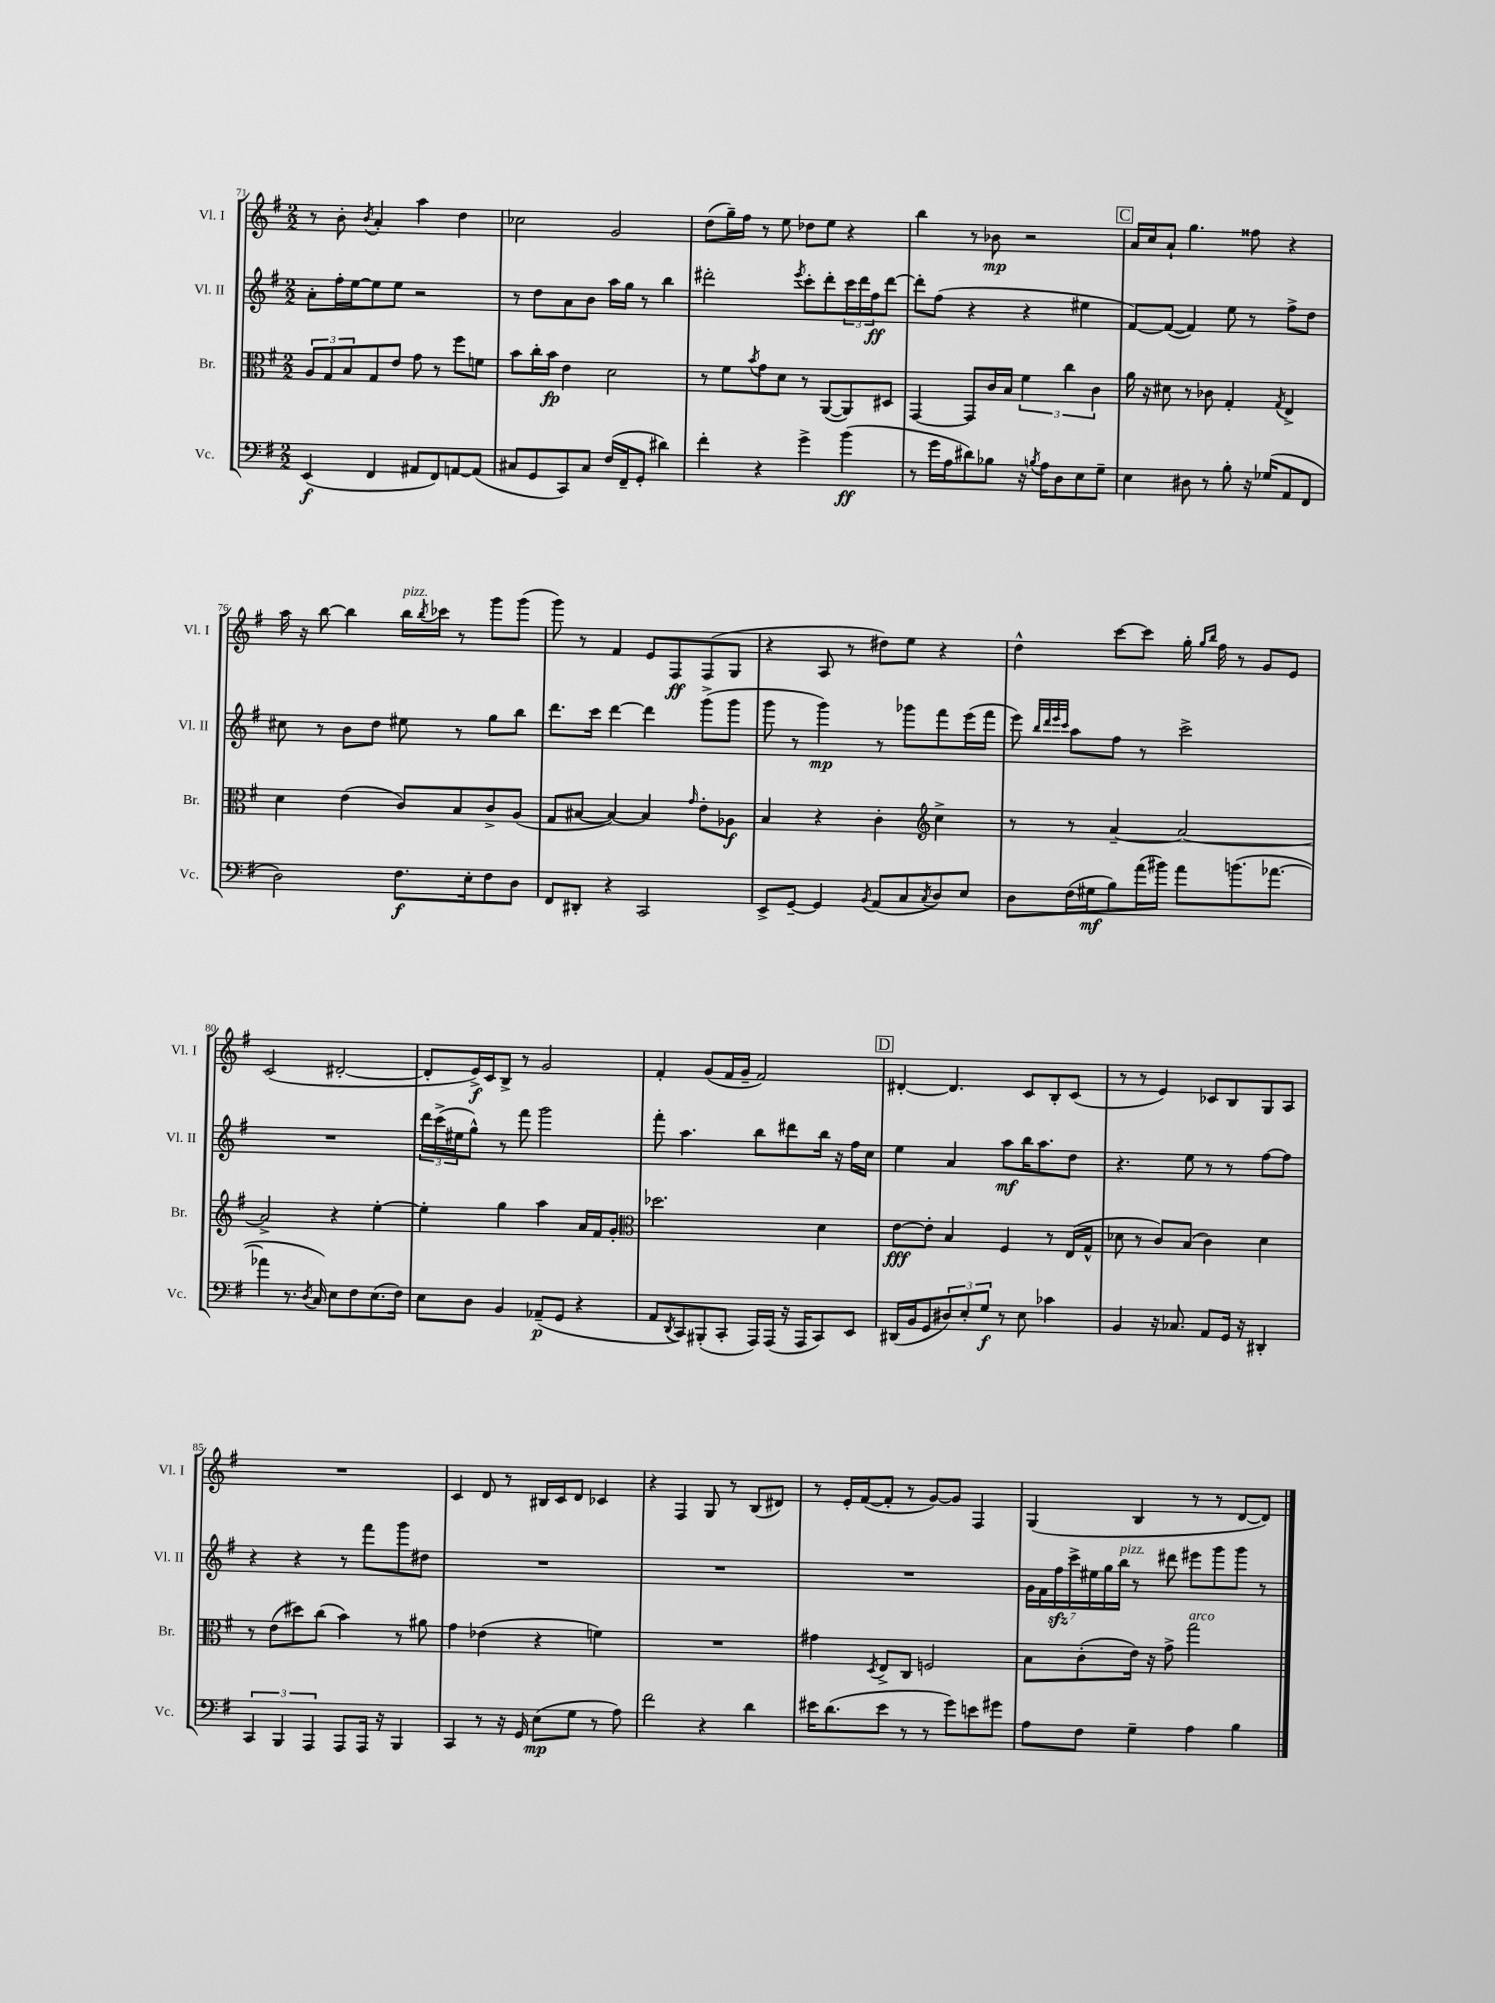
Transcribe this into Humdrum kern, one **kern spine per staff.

**kern	**dynam	**kern	**dynam	**kern	**dynam	**kern	**dynam
*part4	*part4	*part3	*part3	*part2	*part2	*part1	*part1
*staff4	*staff4	*staff3	*staff3	*staff2	*staff2	*staff1	*staff1
*I"Vc.	*	*I"Br.	*	*I"Vl. II	*	*I"Vl. I	*
*I'Vc.	*	*I'Br.	*	*I'Vl. II	*	*I'Vl. I	*
*clefF4	*	*clefC3	*	*clefG2	*	*clefG2	*
*k[f#]	*	*k[f#]	*	*k[f#]	*	*k[f#]	*
*M2/2	*	*M2/2	*	*M2/2	*	*M2/2	*
=71	=71	=71	=71	=71	=71	=71	=71
(4EE/	f	12A/L	.	8a'\L	.	8r	.
.	.	12G/	.	.	.	.	.
.	.	.	.	16ff#'\L	.	8b'\	.
.	.	12B/	.	.	.	.	.
.	.	.	.	[16ee\J	.	.	.
.	.	.	.	.	.	8qb/	.
4FF#/	.	8G/	.	8ee\]	.	4a'/	.
.	.	8e/J	.	8ee\J	.	.	.
8AA#X/L	.	8g\	.	2r	.	4aa\	.
8FF#/)	.	8r	.	.	.	.	.
[8AAn/	.	8ff#\L	.	.	.	4dd\	.
(8AA/J]	.	8fn\J	.	.	.	.	.
=72	=72	=72	=72	=72	=72	=72	=72
8C#X/L	.	8b\L	.	8r	.	2cc-X\	.
8GG/	.	16cc'\L	.	8dd\L	.	.	.
.	.	16b\JJ	fp	.	.	.	.
8CC/)	.	4e\	.	8a\	.	.	.
8C#/J	.	.	.	8b\J	.	.	.
(16F#/LL	.	2d\	.	16aa\LL	.	2g/	.
16FF#~/J	.	.	.	16gg\JJ	.	.	.
8GG'/J	.	.	.	8r	.	.	.
4d#X\)	.	.	.	4bb\	.	.	.
=73	=73	=73	=73	=73	=73	=73	=73
4f#'\	.	8r	.	2ddd#X'\	.	(8dd\L	.
.	.	8f#\L	.	.	.	16gg~\L)	.
.	.	.	.	.	.	16ff#\JJ	.
.	.	8qb/	.	.	.	.	.
4r	.	8g\	.	.	.	8r	.
.	.	8d\J	.	.	.	8ee\	.
.	.	.	.	8qeee/	.	.	.
4g^\	.	8r	.	8ccc'\L	.	8dd-X\L	.
.	.	([8AA/L	.	8ddd#'\	.	8ee\J	.
(4b\	ff	8AA/])	.	24ccc\L	.	4r	.
.	.	.	.	24ddd#\	.	.	.
.	.	.	.	24ff#\J	ff	.	.
.	.	8D#X/J	.	[8ddd#\J	.	.	.
=74	=74	=74	=74	=74	=74	=74	=74
8r	.	[4GG/	.	8ddd#'\L]	.	4bb\	.
16g\LL	.	.	.	(8ff#\J	.	.	.
16A\J	.	.	.	.	.	.	.
8d#X\)	.	8GG/L]	.	4r	.	8r	.
8B-X\J	.	16c/L	.	.	.	8b-X\	mp
.	.	16B/JJ	.	.	.	.	.
16r	.	6f#\	.	4r	.	2r	.
8qBn/	.	.	.	.	.	.	.
16A\KL	.	.	.	.	.	.	.
8D\	.	.	.	.	.	.	.
.	.	6cc\	.	.	.	.	.
8E\	.	.	.	4ee#X\	.	.	.
.	.	6c\	.	.	.	.	.
8G~\J	.	.	.	.	.	.	.
!!LO:REH:place=s1:t=C
=75	=75	=75	=75	=75	=75	=75	=75
4E\	.	16a\	.	[8f#/L)	.	16a/LL	.
.	.	16r	.	.	.	16cc/J	.
.	.	8d#X\	.	(8f#/J_	.	8a`/J	.
8D#X\	.	8r	.	4f#/])	.	4.gg\	.
8r	.	8c-X\	.	.	.	.	.
8B'\	.	4G'/	.	8ee\	.	.	.
16r	.	.	.	8r	.	8ff##X\	.
(16G-X/KL	.	.	.	.	.	.	.
.	.	8qG/	.	.	.	.	.
8AA/	.	4E^/	.	8ff#^\L	.	4r	.
8FF#/J	.	.	.	8dd\J	.	.	.
!!LO:LB:g=z
=76	=76	=76	=76	=76	=76	=76	=76
2D\)	.	4d\	.	8cc#X\	.	16aa\	.
.	.	.	.	.	.	16r	.
.	.	.	.	8r	.	[8bb\	.
.	.	(4e\	.	8b\L	.	4bb\]	.
.	.	.	.	8dd\J	.	.	.
!	!	!	!	!	!	!LO:TX:a:i:t=pizz.	!
8.F#\L	f	8c/L)	.	8ee#X\	.	16bb\LL	.
.	.	.	.	.	.	8qbb/	.
.	.	.	.	.	.	16ccc-X\JJ	.
.	.	8B/	.	8r	.	8r	.
16E'\k	.	.	.	.	.	.	.
8F#\	.	8c^/	.	8gg\L	.	8ggg\L	.
8D\J	.	(8A/J	.	8bb\J	.	(8ggg\J	.
=77	=77	=77	=77	=77	=77	=77	=77
8FF#/L	.	8G/L	.	8.ddd\L	.	8ggg\)	.
8DD#X'/J	.	[8B#X/J	.	.	.	8r	.
.	.	.	.	16ccc\Jk	.	.	.
4r	.	4B#/_)	.	[4ddd\	.	4f#/	.
2CC/	.	4B#/]	.	4ddd\]	.	8e/L	.
.	.	.	.	.	.	8F#/	ff
.	.	16qqg/	.	.	.	.	.
.	.	8e'\L	.	(8ggg^\L	.	(8F#/	.
.	.	8A-X\J	f	8ggg\J	.	8G/J	.
=78	=78	=78	=78	=78	=78	=78	=78
8EE^/L	.	4B/	.	8ggg\	.	4r	.
[8GG~/J	.	.	.	8r	.	.	.
4GG/]	.	4r	.	4ggg\)	mp	8A/	.
.	.	.	.	.	.	8r	.
8qBB/	.	.	.	.	.	.	.
(8AA/L	.	4c'\	.	8r	.	8dd#X\L)	.
8C/	.	.	.	8ggg-X\L	.	8ee\J	.
8qC/	.	.	.	.	.	.	.
*	*	*clefG2	*	*	*	*	*
8D/)	.	4cc^\	.	8fff#\	.	4r	.
8E/J	.	.	.	(16eee\L	.	.	.
.	.	.	.	16fff#\JJ	.	.	.
=79	=79	=79	=79	=79	=79	=79	=79
8D\L	.	8r	.	8eee\)	.	4dd^^\	.
.	.	.	.	32qqbb/LLL	.	.	.
.	.	.	.	32qqddd/	.	.	.
.	.	.	.	32qqeee/	.	.	.
.	.	.	.	32qqccc/JJJ	.	.	.
(16F#\L	.	8r	.	8aa\L	.	.	.
16G#X\J	mf	.	.	.	.	.	.
8B\)	.	[4a~/	.	8ff#\J	.	[8ccc\L	.
(16a\L	.	.	.	8r	.	8ccc\J]	.
16b#X\JJ)	.	.	.	.	.	.	.
8a\L	.	2a/_	.	2ccc^\	.	16gg'\	.
.	.	.	.	.	.	16qqgg/LL	.
.	.	.	.	.	.	16qqbb/JJ	.
.	.	.	.	.	.	16ff#\	.
(8.bn\	.	.	.	.	.	8r	.
.	.	.	.	.	.	8g/L	.
[8.a-X\J	.	.	.	.	.	.	.
.	.	.	.	.	.	8e/J	.
!!LO:LB:g=z
=80	=80	=80	=80	=80	=80	=80	=80
4a-X\]	.	2a^/]	.	1r	.	(2c/	.
8.r	.	.	.	.	.	.	.
8qD/	.	.	.	.	.	.	.
16C/)	.	.	.	.	.	.	.
8E\L	.	4r	.	.	.	[2d#X'/	.
8F#\	.	.	.	.	.	.	.
(8.E\	.	[4ee'\	.	.	.	.	.
16F#\Jk)	.	.	.	.	.	.	.
=81	=81	=81	=81	=81	=81	=81	=81
8E\L	.	4ee'\]	.	24ddd\LL	.	8d#'/L]	.
.	.	.	.	(24ccc^\	.	.	.
.	.	.	.	24ee#X\J	.	.	.
8D\J	.	.	.	8gg^^\J)	.	16e^/L)	f
.	.	.	.	.	.	16c/J	.
4BB/	.	4gg\	.	8r	.	8B^/J	.
.	.	.	.	8fff#\	.	8r	.
(8AA-X~/L	p	4aa\	.	2ggg\	.	2g/	.
8GG/J	.	.	.	.	.	.	.
4r	.	16a/LL	.	.	.	.	.
.	.	16f#/J	.	.	.	.	.
.	.	8g'/J	.	.	.	.	.
=82	=82	=82	=82	=82	=82	=82	=82
*	*	*clefC3	*	*	*	*	*
8AA/L	.	2.dd-X\	.	8fff#'\	.	4f#'/	.
8qDD/	.	.	.	.	.	.	.
8CC/)	.	.	.	4.aa\	.	.	.
(8BBB#X'/	.	.	.	.	.	(8g/L	.
8CC'/J	.	.	.	.	.	16f#/L	.
.	.	.	.	.	.	16g~/JJ	.
16AAA/LL)	.	.	.	8bb\L	.	2f#/)	.
(16AAA/JJ	.	.	.	.	.	.	.
16r	.	.	.	8ddd#X\	.	.	.
16AAA/KL	.	.	.	.	.	.	.
8CC/)	.	4d\	.	16bb\Jk	.	.	.
.	.	.	.	16r	.	.	.
8EE/J	.	.	.	16ff#\LL	.	.	.
.	.	.	.	16cc\JJ	.	.	.
!!LO:REH:place=s1:t=D
=83	=83	=83	=83	=83	=83	=83	=83
(16DD#X/LL	.	[8e\L	fff	4ee\	.	[4d#X'/	.
16BB/J	.	.	.	.	.	.	.
8GG/	.	8e'\J]	.	.	.	.	.
12D#X/)	.	4B/	.	4a/	.	4.d#/]	.
12E'/	.	.	.	.	.	.	.
12G/J	f	.	.	.	.	.	.
8r	.	4F#/	.	8aa\L	mf	.	.
8E\	.	.	.	16bb\K	.	8c/L	.
.	.	.	.	8.aa\	.	.	.
4c-X\	.	8r	.	.	.	8B'/	.
.	.	(16E/LL	.	8dd\J	.	(8c/J	.
.	.	16G^^/JJ	.	.	.	.	.
=84	=84	=84	=84	=84	=84	=84	=84
4BB/	.	8d-X\	.	4.r	.	8r	.
.	.	8r	.	.	.	8r	.
16r	.	8c/L)	.	.	.	4e/)	.
8.C-X/	.	.	.	.	.	.	.
.	.	(8B/J	.	8ee\	.	.	.
8AA/L	.	4c\)	.	8r	.	8c-X/L	.
16GG/Jk	.	.	.	8r	.	8B/	.
16r	.	.	.	.	.	.	.
4DD#X'/	.	4d-\	.	[8ff#\L	.	8G/	.
.	.	.	.	8ff#\J]	.	8A/J	.
!!LO:LB:g=z
=85	=85	=85	=85	=85	=85	=85	=85
6CC/	.	8r	.	4r	.	1r	.
.	.	(8e\L	.	.	.	.	.
6BBB/	.	.	.	.	.	.	.
.	.	8dd#X\)	.	4r	.	.	.
6AAA/	.	.	.	.	.	.	.
.	.	(8cc\J	.	.	.	.	.
8AAA/L	.	4b\)	.	8r	.	.	.
16AAA/Jk	.	.	.	8fff#\L	.	.	.
16r	.	.	.	.	.	.	.
4BBB/	.	8r	.	8ggg\	.	.	.
.	.	8a#X\	.	8dd#X\J	.	.	.
=86	=86	=86	=86	=86	=86	=86	=86
4CC/	.	4g\	.	1r	.	4c/	.
8r	.	(4e-X\	.	.	.	8d/	.
16r	.	.	.	.	.	8r	.
16GG/	.	.	.	.	.	.	.
(8E\L	mp	4r	.	.	.	16B#X/LL	.
.	.	.	.	.	.	16c/J	.
8G\J	.	.	.	.	.	8d/J	.
8r	.	4fn\)	.	.	.	4c-X/	.
8A\)	.	.	.	.	.	.	.
=87	=87	=87	=87	=87	=87	=87	=87
2f#\	.	1r	.	1r	.	4r	.
.	.	.	.	.	.	4F#/	.
4r	.	.	.	.	.	8G/	.
.	.	.	.	.	.	8r	.
4d\	.	.	.	.	.	(8B/L	.
.	.	.	.	.	.	8d#X/J)	.
=88	=88	=88	=88	=88	=88	=88	=88
16e#X\KL	.	4g#X\	.	1r	.	8r	.
(8.d\	.	.	.	.	.	.	.
.	.	.	.	.	.	16e'/LL	.
.	.	.	.	.	.	([16f#/J	.
.	.	8qD/	.	.	.	.	.
8e#\J	.	8E^/L	.	.	.	8f#'/J]	.
8r	.	8C/J	.	.	.	8r	.
8r	.	2Fn/	.	.	.	[8g/L)	.
8g\L)	.	.	.	.	.	8g/J]	.
8en\	.	.	.	.	.	4F#/	.
8g#X\J	.	.	.	.	.	.	.
=89	=89	=89	=89	=89	=89	=89	=89
8A\L	.	8B\L	.	28g\LL	.	(4G/	.
.	.	.	.	28f#\	.	.	.
.	.	.	.	28ff#zz\	.	.	.
.	.	.	.	28ccc^\	.	.	.
8F#\J	.	(8c'\	.	.	.	.	.
.	.	.	.	28ee#X\	.	.	.
.	.	.	.	28gg\	.	.	.
!	!	!	!	!LO:TX:a:i:t=pizz.	!	!	!
.	.	.	.	28bb\JJ	.	.	.
4G~\	.	16e\Jk)	.	8r	.	4B/	.
.	.	16r	.	.	.	.	.
.	.	8g^\	.	8ddd#X\	.	.	.
!	!	!LO:TX:a:i:t=arco	!	!	!	!	!
4A\	.	2gg\	.	8eee#X\L	.	8r	.
.	.	.	.	8ggg\	.	8r	.
4B\	.	.	.	8ggg\J	.	[8d/L	.
.	.	.	.	8r	.	8d/J])	.
==	==	==	==	==	==	==	==
*-	*-	*-	*-	*-	*-	*-	*-
